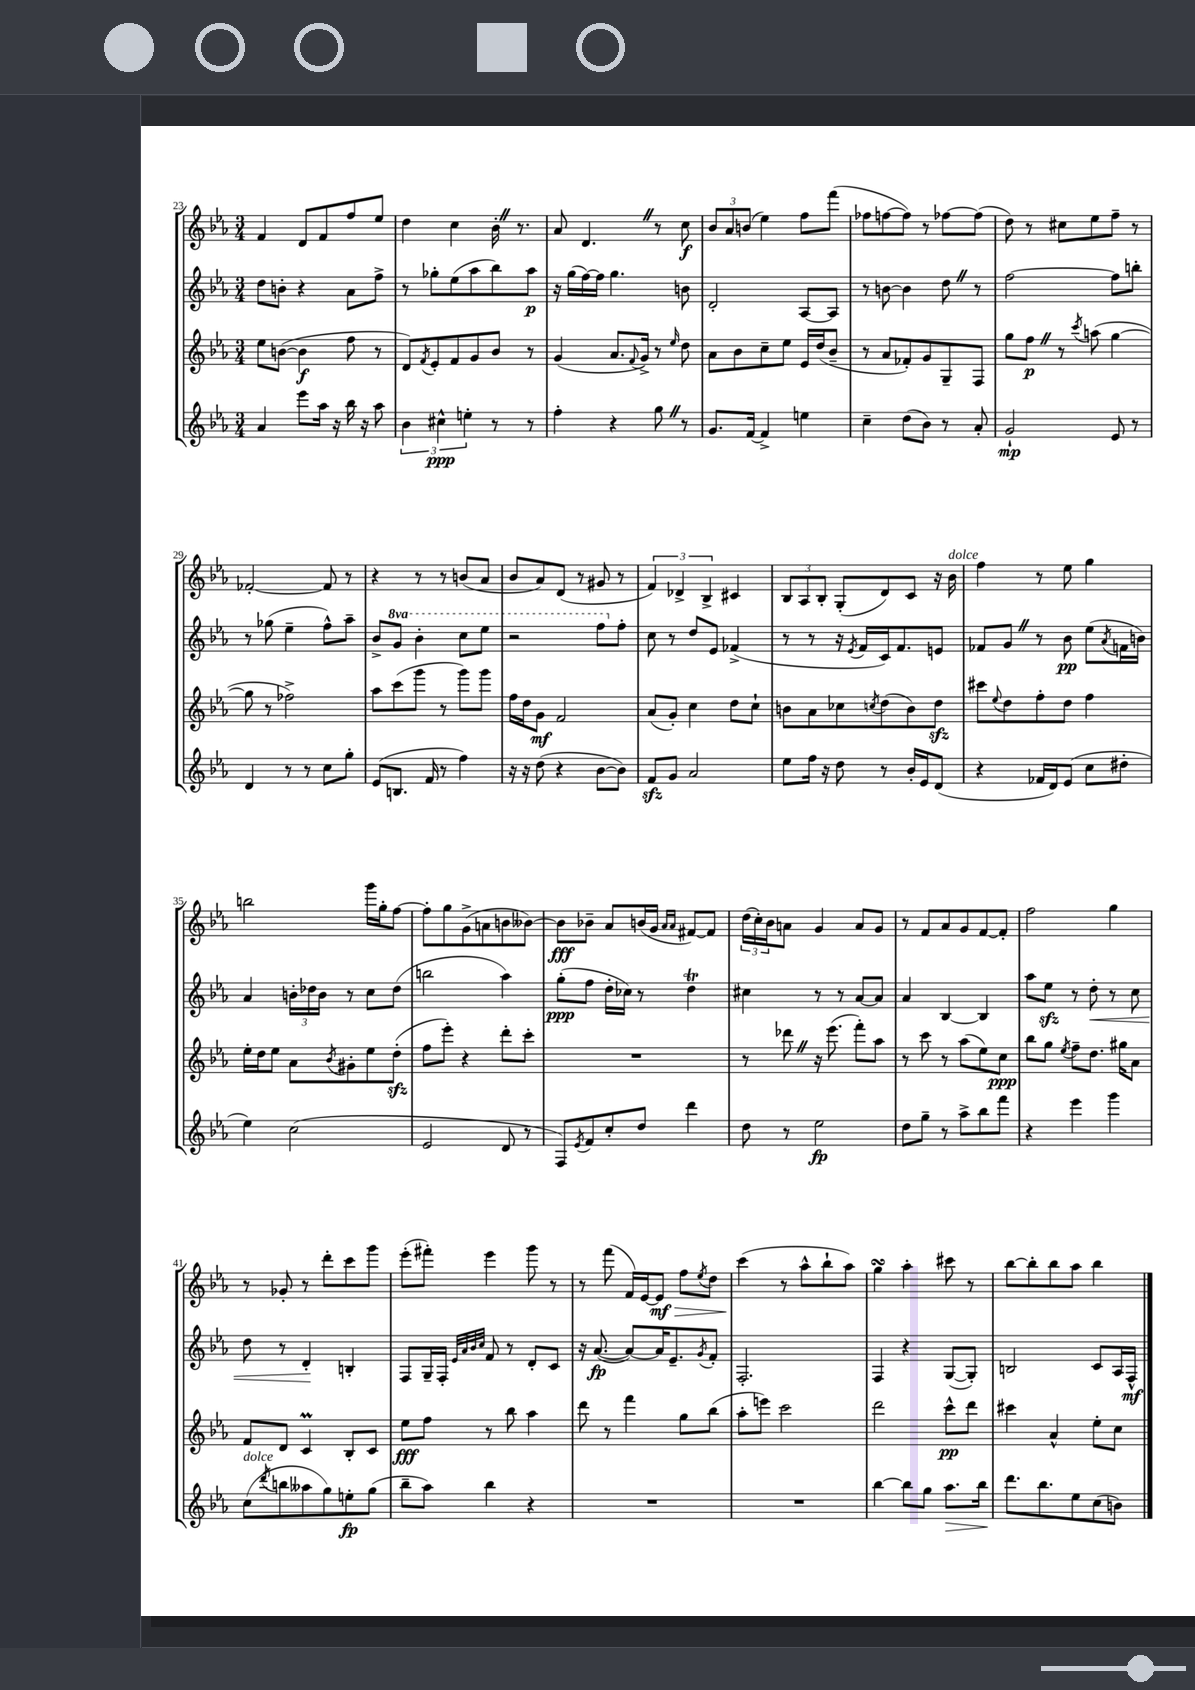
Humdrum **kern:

**kern	**dynam	**kern	**dynam	**kern	**dynam	**kern	**dynam
*part4	*part4	*part3	*part3	*part2	*part2	*part1	*part1
*staff4	*staff4	*staff3	*staff3	*staff2	*staff2	*staff1	*staff1
*clefG2	*	*clefG2	*	*clefG2	*	*clefG2	*
*k[b-e-a-]	*	*k[b-e-a-]	*	*k[b-e-a-]	*	*k[b-e-a-]	*
*M3/4	*	*M3/4	*	*M3/4	*	*M3/4	*
=23	=23	=23	=23	=23	=23	=23	=23
4a-/	.	8ee-\L	.	8dd\L	.	4f/	.
.	.	([8bn\J	.	8bn'\J	.	.	.
8eee-\L	.	4b\]	f	4r	.	8d/L	.
16aa-\Jk	.	.	.	.	.	8f/	.
16r	.	.	.	.	.	.	.
16bb-\	.	8ff\	.	8a-\L	.	8ff/	.
16r	.	.	.	.	.	.	.
8aa-\	.	8r	.	8ff^\J	.	8ee-/J	.
=24	=24	=24	=24	=24	=24	=24	=24
6b-\	.	8d/L)	.	8r	.	4dd\	.
.	.	8qf/	.	.	.	.	.
.	.	8e-'/	.	8gg-X'\L	.	.	.
6cc#X^^\	ppp	.	.	.	.	.	.
.	.	8f/	.	(8ee-\	.	4cc\	.
6een'\	.	.	.	.	.	.	.
.	.	8g/	.	8aa-\	.	.	.
8r	.	8b-/J	.	8bb-\)	.	16b-'Z\	.
.	.	.	.	.	.	8.r	.
8r	.	8r	.	8aa-\J	p	.	.
=25	=25	=25	=25	=25	=25	=25	=25
4ff'\	.	(4g/	.	16r	.	8a-/	.
.	.	.	.	(16gg\LL	.	.	.
.	.	.	.	[16ff\)	.	4.dZ/	.
.	.	.	.	16ff\JJ]	.	.	.
4r	.	8.a-/L	.	4.gg\	.	.	.
.	.	8qqf/	.	.	.	.	.
.	.	16g^/Jk)	.	.	.	.	.
8ggZ\	.	8r	.	.	.	8r	.
.	.	16qqee-/	.	.	.	.	.
8r	.	8dd\	.	8bn\	.	8cc\	f
=26	=26	=26	=26	=26	=26	=26	=26
8.g/L	.	8a-\L	.	2d'/	.	12b-/L	.
.	.	.	.	.	.	12a-/	.
.	.	8b-\	.	.	.	.	.
.	.	.	.	.	.	(12bn/J	.
[16f/Jk	.	.	.	.	.	.	.
4f^/]	.	8cc~\	.	.	.	4ee-\)	.
.	.	8ee-\J	.	.	.	.	.
4een\	.	16e-/LL	.	[8A-/L	.	8ff\L	.
.	.	(16dd/J	.	.	.	.	.
.	.	8b-~/J	.	8A-/J]	.	(8fff\J	.
=27	=27	=27	=27	=27	=27	=27	=27
4cc~\	.	8r	.	8r	.	8ff-X\L	.
.	.	8a-/L	.	[8bn\	.	[8ffn\	.
(8dd\L	.	8f-X'/)	.	4b\]	.	8ff\J])	.
8b-\J)	.	8g/	.	.	.	8r	.
8r	.	8G~/	.	8ddZ\	.	[8ff-X\L	.
8a-'/	.	8F/J	.	8r	.	(8ff-\J]	.
=28	=28	=28	=28	=28	=28	=28	=28
2g`/	mp	8gg\L	.	[2ff\	.	8dd\)	.
.	.	8ffZ\J	p	.	.	8r	.
.	.	8r	.	.	.	8cc#X\L	.
.	.	8qccc/	.	.	.	.	.
.	.	(8aan\	.	.	.	8ee-\	.
8e-/	.	[4gg\	.	8ff\L]	.	8ff~\J	.
8r	.	.	.	8bbn'\J	.	8r	.
!!LO:LB:g=z
=29	=29	=29	=29	=29	=29	=29	=29
4d/	.	8gg\]	.	8r	.	[2f-X'/	.
.	.	8r	.	(8gg-X\	.	.	.
8r	.	2ff-X^\)	.	4ee-~\	.	.	.
8r	.	.	.	.	.	.	.
8cc\L	.	.	.	8ff^^\L)	.	8f-/]	.
8gg'\J	.	.	.	8aa-~\J	.	8r	.
=30	=30	=30	=30	=30	=30	=30	=30
(8e-/L	.	8aa-\L	.	8b-^/L	.	4r	.
*	*	*	*	*8va	*	*	*
8.Bn/J	.	(8ccc\	.	8gg/J	.	.	.
.	.	8ggg\J	.	4bb-'\	.	8r	.
16f/	.	.	.	.	.	.	.
8r	.	8r	.	.	.	8r	.
4ff\)	.	8ggg\L)	.	8ccc\L	.	(8bn/L	.
.	.	8ggg\J	.	8eee-\J	.	8a-/J	.
=31	=31	=31	=31	=31	=31	=31	=31
16r	.	16ff\LL	.	2r	.	8b-/L	.
16r	.	16dd\J	.	.	.	.	.
(8dd\	.	8g\J	mf	.	.	8a-/)	.
4r	.	2f/	.	.	.	(8d/J	.
.	.	.	.	.	.	8r	.
[8b-\L	.	.	.	8fff\L	.	8g#X/	.
*	*	*	*	*X8va	*	*	*
8b-\J])	.	.	.	8ff'\J	.	8r	.
=32	=32	=32	=32	=32	=32	=32	=32
8fzz/L	.	(8a-/L	.	8cc\	.	6f/)	.
8g/J	.	8g'/J)	.	8r	.	.	.
.	.	.	.	.	.	6d-X^/	.
2a-/	.	4cc\	.	8dd/L	.	.	.
.	.	.	.	.	.	6B-^/	.
.	.	.	.	8e-/J	.	.	.
.	.	8dd\L	.	(4f-X^/	.	4c#X/	.
.	.	8cc`\J	.	.	.	.	.
=33	=33	=33	=33	=33	=33	=33	=33
8ee-\L	.	8bn\L	.	8r	.	12B-/L	.
.	.	.	.	.	.	12A-/	.
16ff\Jk	.	8a-\	.	8r	.	.	.
.	.	.	.	.	.	12B-'/J	.
16r	.	.	.	.	.	.	.
8dd\	.	8cc-X\	.	16r	.	(8G'/L	.
.	.	.	.	8qe-/	.	.	.
.	.	.	.	16f/LL	.	.	.
.	.	8qccn/	.	.	.	.	.
8r	.	(8dd\	.	16c/J)	.	8d/)	.
.	.	.	.	8.f/	.	.	.
16b-'/LL	.	8b\)	.	.	.	8c/J	.
16e-/J	.	.	.	.	.	.	.
(8d/J	.	8ddzz\J	.	8en/J	.	16r	.
!	!	!	!	!	!	!LO:TX:a:i:t=dolce	!
.	.	.	.	.	.	16b-\	.
=34	=34	=34	=34	=34	=34	=34	=34
4r	.	8ccc#X\L	.	8f-X/L	.	4ff\	.
.	.	8qqee-/	.	.	.	.	.
.	.	8dd\	.	8gZ/J	.	.	.
16f-X/LL	.	8ff'\	.	8r	.	8r	.
16d/J)	.	.	.	.	.	.	.
(8e-/J	.	8dd\J	.	8b-\	pp	8ee-\	.
8cc\L	.	4ff\	.	(8ee-\L	.	4gg\	.
.	.	.	.	8qa-/	.	.	.
8dd#X'\J	.	.	.	16fn\L	.	.	.
.	.	.	.	16bn\JJ)	.	.	.
!!LO:LB:g=z
=35	=35	=35	=35	=35	=35	=35	=35
4ee-\)	.	16ee-'\LL	.	4a-/	.	2bbn\	.
.	.	16dd\J	.	.	.	.	.
.	.	8ee-\J	.	.	.	.	.
(2cc\	.	8a-\L	.	24bn'\LL	.	.	.
.	.	.	.	24dd-X\	.	.	.
.	.	.	.	24b\JJ	.	.	.
.	.	8qb-/	.	.	.	.	.
.	.	8g#X'\	.	8r	.	.	.
.	.	8ee-\	.	8cc\L	.	16ggg\LL	.
.	.	.	.	.	.	16gg'\J	.
.	.	(8ddzz'\J	.	(8dd-\J	.	[8ff\J	.
=36	=36	=36	=36	=36	=36	=36	=36
2e-/	.	8ff\L	.	2bbn\	.	8ff'\L]	.
.	.	8eee-'\J)	.	.	.	8gg\	.
.	.	4r	.	.	.	(8g^\	.
.	.	.	.	.	.	8an\	.
8d/	.	8ddd'\L	.	4aa-\)	.	8bn\	.
8r	.	8ccc'\J	.	.	.	[8b--X\J)	.
=37	=37	=37	=37	=37	=37	=37	=37
8F/L)	.	2.r	.	(8gg'\L	ppp	8b--\L]	fff
8qe-/	.	.	.	.	.	.	.
8f/	.	.	.	8ff\J	.	8b-X~\J	.
8cc'/	.	.	.	16dd'\LL	.	8a-/L	.
.	.	.	.	16cc-X\JJ)	.	.	.
8dd/J	.	.	.	8r	.	(16bn/L	.
.	.	.	.	.	.	16g/JJ	.
.	.	.	.	.	.	16qqa-/LL	.
.	.	.	.	.	.	16qqa-/JJ	.
4ddd\	.	.	.	4ddt\	.	[8f#X/L)	.
.	.	.	.	.	.	8f#/J]	.
=38	=38	=38	=38	=38	=38	=38	=38
8dd\	.	8r	.	4cc#X\	.	(24dd\LL	.
.	.	.	.	.	.	24cc'\)	.
.	.	.	.	.	.	24b-\J	.
8r	.	8ddd-XZ\	.	.	.	8an\J	.
2ee-\	fp	16r	.	8r	.	4g/	.
.	.	(8.eee-\	.	.	.	.	.
.	.	.	.	8r	.	.	.
.	.	8fff'\L)	.	[8a-/L	.	8a/L	.
.	.	8aa-\J	.	8a-/J]	.	8g/J	.
=39	=39	=39	=39	=39	=39	=39	=39
8dd\L	.	8r	.	4a-/	.	8r	.
8gg~\J	.	8ccc\	.	.	.	8f/L	.
8r	.	8r	.	[4B-/	.	8a-/	.
8aa-^\L	.	(8aa-\L	.	.	.	8g/	.
8bb-\	.	8ee-\)	.	4B-/]	.	[8f/	.
8fff\J	.	8cc\J	ppp	.	.	8f'/J]	.
=40	=40	=40	=40	=40	=40	=40	=40
4r	.	8bb-\L	.	8aa-\L	.	2ff\	.
.	.	8gg\J	.	8ee-zz\J	.	.	.
.	.	8qee-/	.	.	.	.	.
4eee-\	.	8ff~\L	.	8r	.	.	.
!	!	!	!	!	!LO:HP:b	!	!
.	.	8.dd\J	.	8dd'\	<	.	.
4ggg\	.	.	.	8r	.	4gg\	.
.	.	16gg#X\KL	.	.	.	.	.
.	.	8a-\J	.	8cc\	.	.	.
!!LO:LB:g=z
=41	=41	=41	=41	=41	=41	=41	=41
!LO:TX:a:i:t=dolce	!	!	!	!	!	!	!
(8cc\L	.	8f/L	.	8dd\	.	8r	.
8qddd/	.	.	.	.	.	.	.
8bbn\	.	8d/J	.	8r	.	8g-X'/	.
8aa--X\	.	4cM/	.	4d'/	.	8r	.
8gg\)	.	.	.	.	.	8ddd'\L	.
8een'\	fp	8B-'/L	.	4Bn'/	[	8ccc\	.
(8gg\J	.	8c/J	.	.	.	8ggg\J	.
=42	=42	=42	=42	=42	=42	=42	=42
8bb-~\L	.	8ee-\L	fff	8F/L	.	(8eee-'\L	.
8aa-\J)	.	8ff\J	.	16G~/L	.	8fff#X'\J)	.
.	.	.	.	16F'/JJ	.	.	.
.	.	.	.	32qqe-/LLL	.	.	.
.	.	.	.	32qqa-/	.	.	.
.	.	.	.	32qqb-/	.	.	.
.	.	.	.	32qqcc/JJJ	.	.	.
4bb-\	.	8r	.	8f/	.	4eee-\	.
.	.	8bb-\	.	8r	.	.	.
4r	.	4aa-\	.	8d'/L	.	8ggg\	.
.	.	.	.	8c/J	.	8r	.
=43	=43	=43	=43	=43	=43	=43	=43
2.r	.	8ddd\	.	16r	.	8r	.
.	.	.	.	([8.a-/	fp	.	.
.	.	8r	.	.	.	(8fff\	.
.	.	4fff\	.	8a-/L_)	.	16f/LL)	.
.	.	.	.	.	.	[16e-/J	.
!	!	!	!	!	!	!	!LO:HP:b
.	.	.	.	16a-/K]	.	8e-/J]	> mf
.	.	.	.	8.e-~/	.	.	.
.	.	8gg\L	.	.	.	8ff\L	.
.	.	.	.	8qg/	.	8qee-/	.
.	.	(8bb-\J	.	8f'/J	.	8dd\J	.
=44	=44	=44	=44	=44	=44	=44	=44
2.r	.	8aa-'\L	.	2.F'/	.	(4ccc\	.
.	.	8eeen\J)	.	.	.	.	.
.	.	2ccc\	.	.	.	8r	]
.	.	.	.	.	.	8aa-^^\L	.
.	.	.	.	.	.	8bb-`\	.
.	.	.	.	.	.	8aa-\J)	.
=45	=45	=45	=45	=45	=45	=45	=45
[4bb-\	.	2ddd\	.	4F/	.	4ggsSsS\	.
8bb-\L]	.	.	.	4r	.	4aa-'\	.
8gg\J	.	.	.	.	.	.	.
!	!LO:HP:b	!	!	!	!	!	!
8.aa-\L	>	8ccc^^\L	pp	([8G/L	.	8ccc#X\	.
.	.	8ddd\J	.	8G'/J])	.	8r	.
16bb-\Jk	.	.	.	.	.	.	.
=46	=46	=46	=46	=46	=46	=46	=46
8.ddd\L	.	4ccc#X\	.	2Bn/	.	[8bb-\L	.
.	.	.	.	.	.	8bb-'\]	.
8.bb-\	]	.	.	.	.	.	.
.	.	4a-^^/	.	.	.	8bb-\	.
8ee-\	.	.	.	.	.	8aa-\J	.
(8cc\	.	8ee-'\L	.	8c/L	.	4bb-\	.
8bn\J)	.	8cc\J	.	16A-/L	.	.	.
.	.	.	.	16F^^/JJ	mf	.	.
==	==	==	==	==	==	==	==
*-	*-	*-	*-	*-	*-	*-	*-
